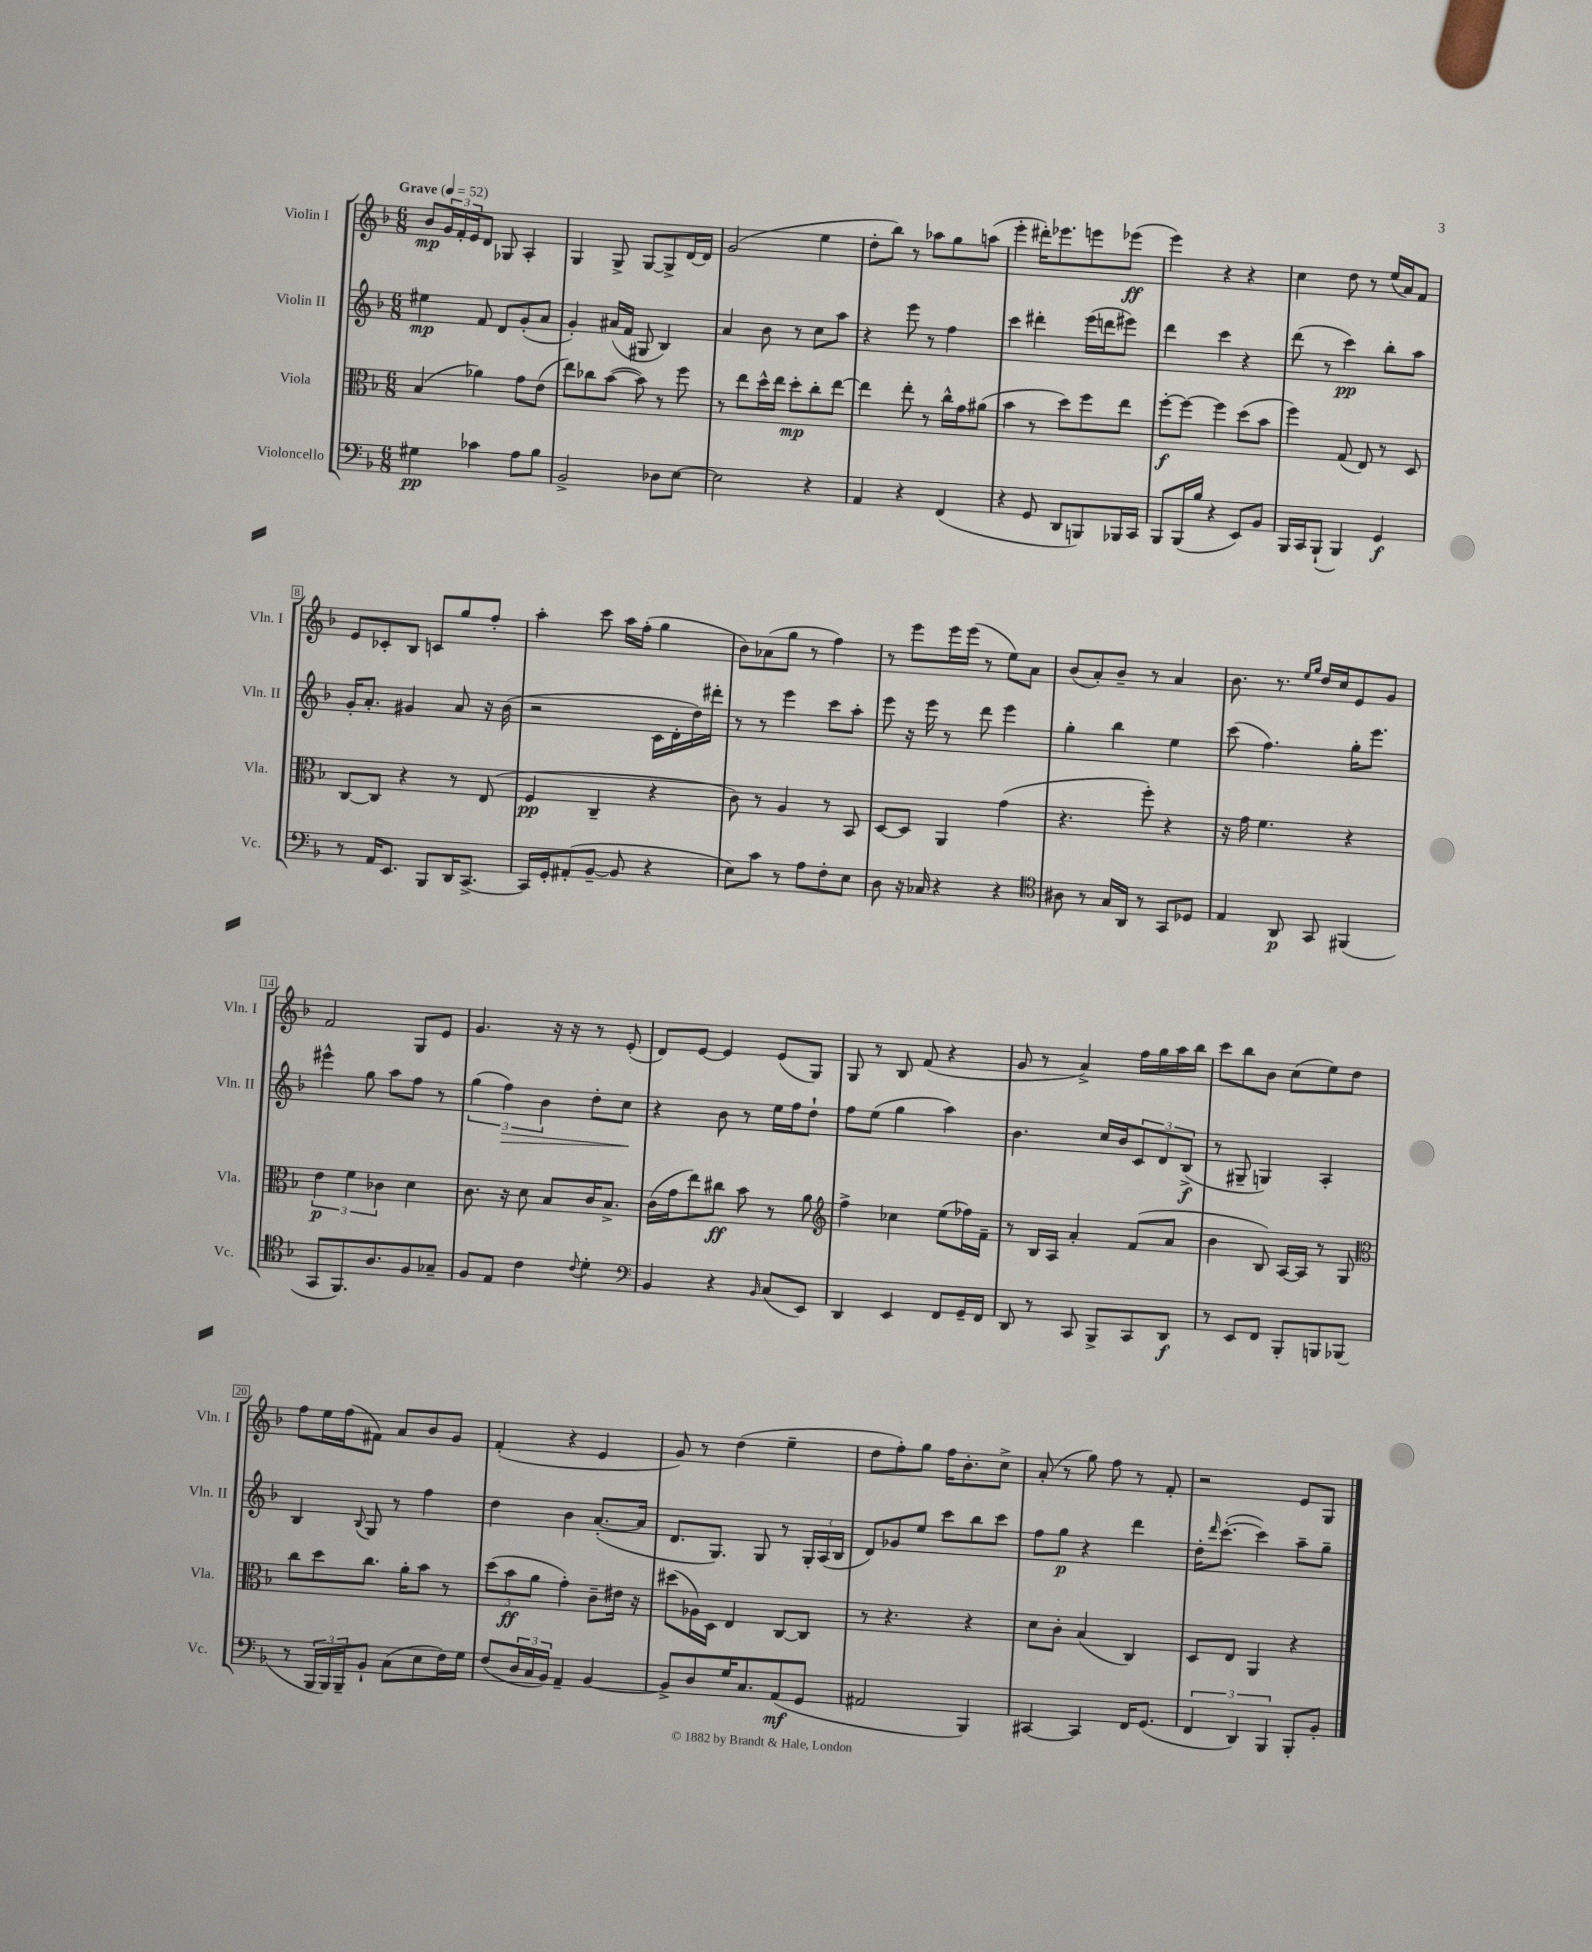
<<
\new StaffGroup <<
\new Staff = "s0" \with { instrumentName = "Violin I" shortInstrumentName = "Vln. I" } {
    \clef treble \key f \major \numericTimeSignature \time 6/8 \tempo "Grave" 4 = 52
    bes'8\mp \tuplet 3/2 { g'16 f'16-. e'16 } d'8 ges8 a4-. |
    g4 g8-> g8~ g8-> d'16~ d'16 |
    g'2( e''4 |
    d''8-. bes''8) r8 aes''8 g''8 a''8( |
    e'''4-. dis'''16-.) ees'''8. e'''8 ees'''8\ff( |
    e'''4) r4 r4 |
    c''4 d''8 r8 e''16( a'16) f'8 |
    e'8 ces'8-. bes8 c'8 g''8 f''8-. |
    a''4-. c'''8 a''16 f''16-.( g''4 |
    bes'8) aes'8( g''8 r8 f''4) |
    r8 e'''8 e'''16 e'''16( r8 e''8) a'8 |
    bes'8( a'8-.) bes'8-- r8 a'4 |
    bes'8. r8. \grace { e''16 g''16 } d''16 c''16 e'8 g'8 |
    f'2 g8 e'8 |
    g'4. r16 r16 r8 e'8-.( |
    d'8) e'8~ e'4 e'8( g8) |
    g8 r8 bes8 f'8( r4 |
    g'8 r8 a'4->) f''16 g''16 a''16 bes''16 |
    c'''8 bes''8 bes'8 c''8( e''8) d''8 |
    f''8 e''16 f''16( fis'8) a'8 bes'8 g'8 |
    f'4-.( r4 e'4 |
    g'8) r8 d''4( e''4-- |
    d''8 f''8-.) g''8 f''16 bes'8.-. c''8-> |
    a'8-.( r8 g''8) f''8 r8 f'8-. |
    r2 e'8 g8 \bar "|." |
}
\new Staff = "s1" \with { instrumentName = "Violin II" shortInstrumentName = "Vln. II" } {
    \clef treble \key f \major \numericTimeSignature \time 6/8
    eis''4\mp f'8 d'8 g'8-.( a'8 |
    g'4-.) ais'16( f'16 gis8 bes4) |
    a'4 bes'8 r8 c''8 a''8 |
    r4 e'''8 r8 f''4 |
    c'''4 dis'''4-. e'''16( d'''16 eis'''8) |
    d'''4 c'''4 r4 |
    d'''8( r8 c'''4\pp) bes''8-. a''8 |
    g'16-. a'8.-. gis'4 a'8 r16 bes'16( |
    r2 c'16 d'16-. d''16) dis'''16-. |
    r8 r8 e'''4 c'''8 a''8-. |
    e'''8 r16 e'''16 r8 d'''8 e'''4 |
    g''4-. bes''4 e''4 |
    c'''8( f''4.) g''16-. e'''8. |
    eis'''4-^ g''8 a''8 f''8 r8 |
    \tuplet 3/2 { g''4( f''4\>) bes'4 } d''8-. c''8\! |
    r4 bes'8 r8 e''16 f''16 d''8-! |
    f''8 e''8( g''4 a''4) |
    bes'4. c''16 bes'16 \tuplet 3/2 { c'8 d'8 bes8->\f( } |
    r8 gis8-- g4) a4-. |
    bes4 \appoggiatura { bes8 } g8 r8 f''4 |
    d''4 bes'4 a'8.~-.( a'16 |
    d'8. g8.) g8 r8 \tuplet 3/2 { g16-. a16( bes16 } |
    d'8) ges'8 e''8 c'''8 bes''8 c'''8 |
    f''8 g''8\p r4 d'''4 |
    d''16-. \grace { d'''16 } c'''8.~-.( c'''4) a''8-- g''8-- \bar "|." |
}
\new Staff = "s2" \with { instrumentName = "Viola" shortInstrumentName = "Vla." } {
    \clef alto \key f \major \numericTimeSignature \time 6/8
    bes4( aes'4) g'8 e'8( |
    e''8) ces''8 bes'8~( bes'8) r8 f''8 |
    r8 e''8 d''16-^ e''16 d''8-.\mp c''8-. e''8~ |
    e''4 e''8-. r8 c''16-^ g'16 ais'8( |
    bes'4 r8 d''8) f''8 e''8 |
    f''8~-.\f f''8~ f''4 d''8( bes'8 |
    f''4) g8( e8) r8 d8 |
    c8~ c8 r4 r8 e8( |
    f4\pp c4-- r4 |
    c'8) r8 a4 r8 bes,8 |
    d8~ d8 a,4 g'4( |
    r4. f''8-.) r4 |
    r16 g'16 f'4. r4 |
    \tuplet 3/2 { e'4\p f'4 ces'4 } d'4 |
    c'8. r16 d'8 bes8 c'16 bes8.-> |
    c'16( g'16 e''8) cis''8\ff bes'8 r8 a'8 |
    \clef treble f''4-> ces''4 e''8( fes''16) f'16-- |
    r8 bes16 a16 a'4-. f'8( a'8 |
    bes'4 bes8) a16~ a16 r8 g8 |
    \clef alto c''8 d''8 c''8. a'16-. bes'8 r8 |
    \tuplet 3/2 { d''8( bes'8\ff a'8 } g'4-.) c'8-- eis'16 r16 |
    dis''8( aes16) d16 e4 c8~ c8 |
    r8 r4. r4 |
    d'8 c'8-. bes4( c4) |
    d8 e8 a,4 r4 \bar "|." |
}
\new Staff = "s3" \with { instrumentName = "Violoncello" shortInstrumentName = "Vc." } {
    \clef bass \key f \major \numericTimeSignature \time 6/8
    gis4\pp ces'4 a8 bes8 |
    bes,2-> des8 e8~ |
    e2 r4 |
    a,4 r4 f,4( |
    r4 g,8 d,8 b,,8) bes,,16 c,16 |
    bes,,8 bes,,16( bes16 r4 e,8) bes,8 |
    bes,,16 c,16 bes,,8-!( bes,,4) g,4\f |
    r8 a,16 e,8. bes,,8 d,16 c,8.~-> |
    c,16 g,16-. ais,8-.( bes,8~-- bes,8 r4 |
    e8) c'8 r8 a8 f8-. e8 |
    d8 r16 ces16 r4 r4 |
    \clef tenor ais8 r8 g16 a,16 r8 g,8 des8 |
    e4 a,8\p g,8 fis,4( |
    g,8 f,8.) a8. f8 ges8-- |
    f8 e8 c'4 \appoggiatura { c'8 } d'4-. |
    \clef bass bes,4 r4 \grace { bes,16 } c8( e,8) |
    d,4 e,4 f,8 g,16-- f,16 |
    d,8 r8 c,8 bes,,8-> c,8 d,8\f |
    r8 e,8 f,8 bes,,8-. b,,8 bes,,8( |
    r8 \tuplet 3/2 { bes,,16 bes,,16) bes,,16-- } bes,8-! c8( e8 f16) g16 |
    f8( \tuplet 3/2 { d16 c16 bes,16) } a,4-- bes,4~ |
    bes,8-> d8 g16 c8. a,8\mf( g,8 |
    ais,2 bes,,4) |
    cis,4~ cis,4 f,16 g,8.( |
    \tuplet 3/2 { f,4 d,4) bes,,4 } bes,,8-. bes,8-. \bar "|." |
}
>>
>>
\layout { \context { \Score \override BarNumber.stencil = #(make-stencil-boxer 0.1 0.3 ly:text-interface::print) } }
